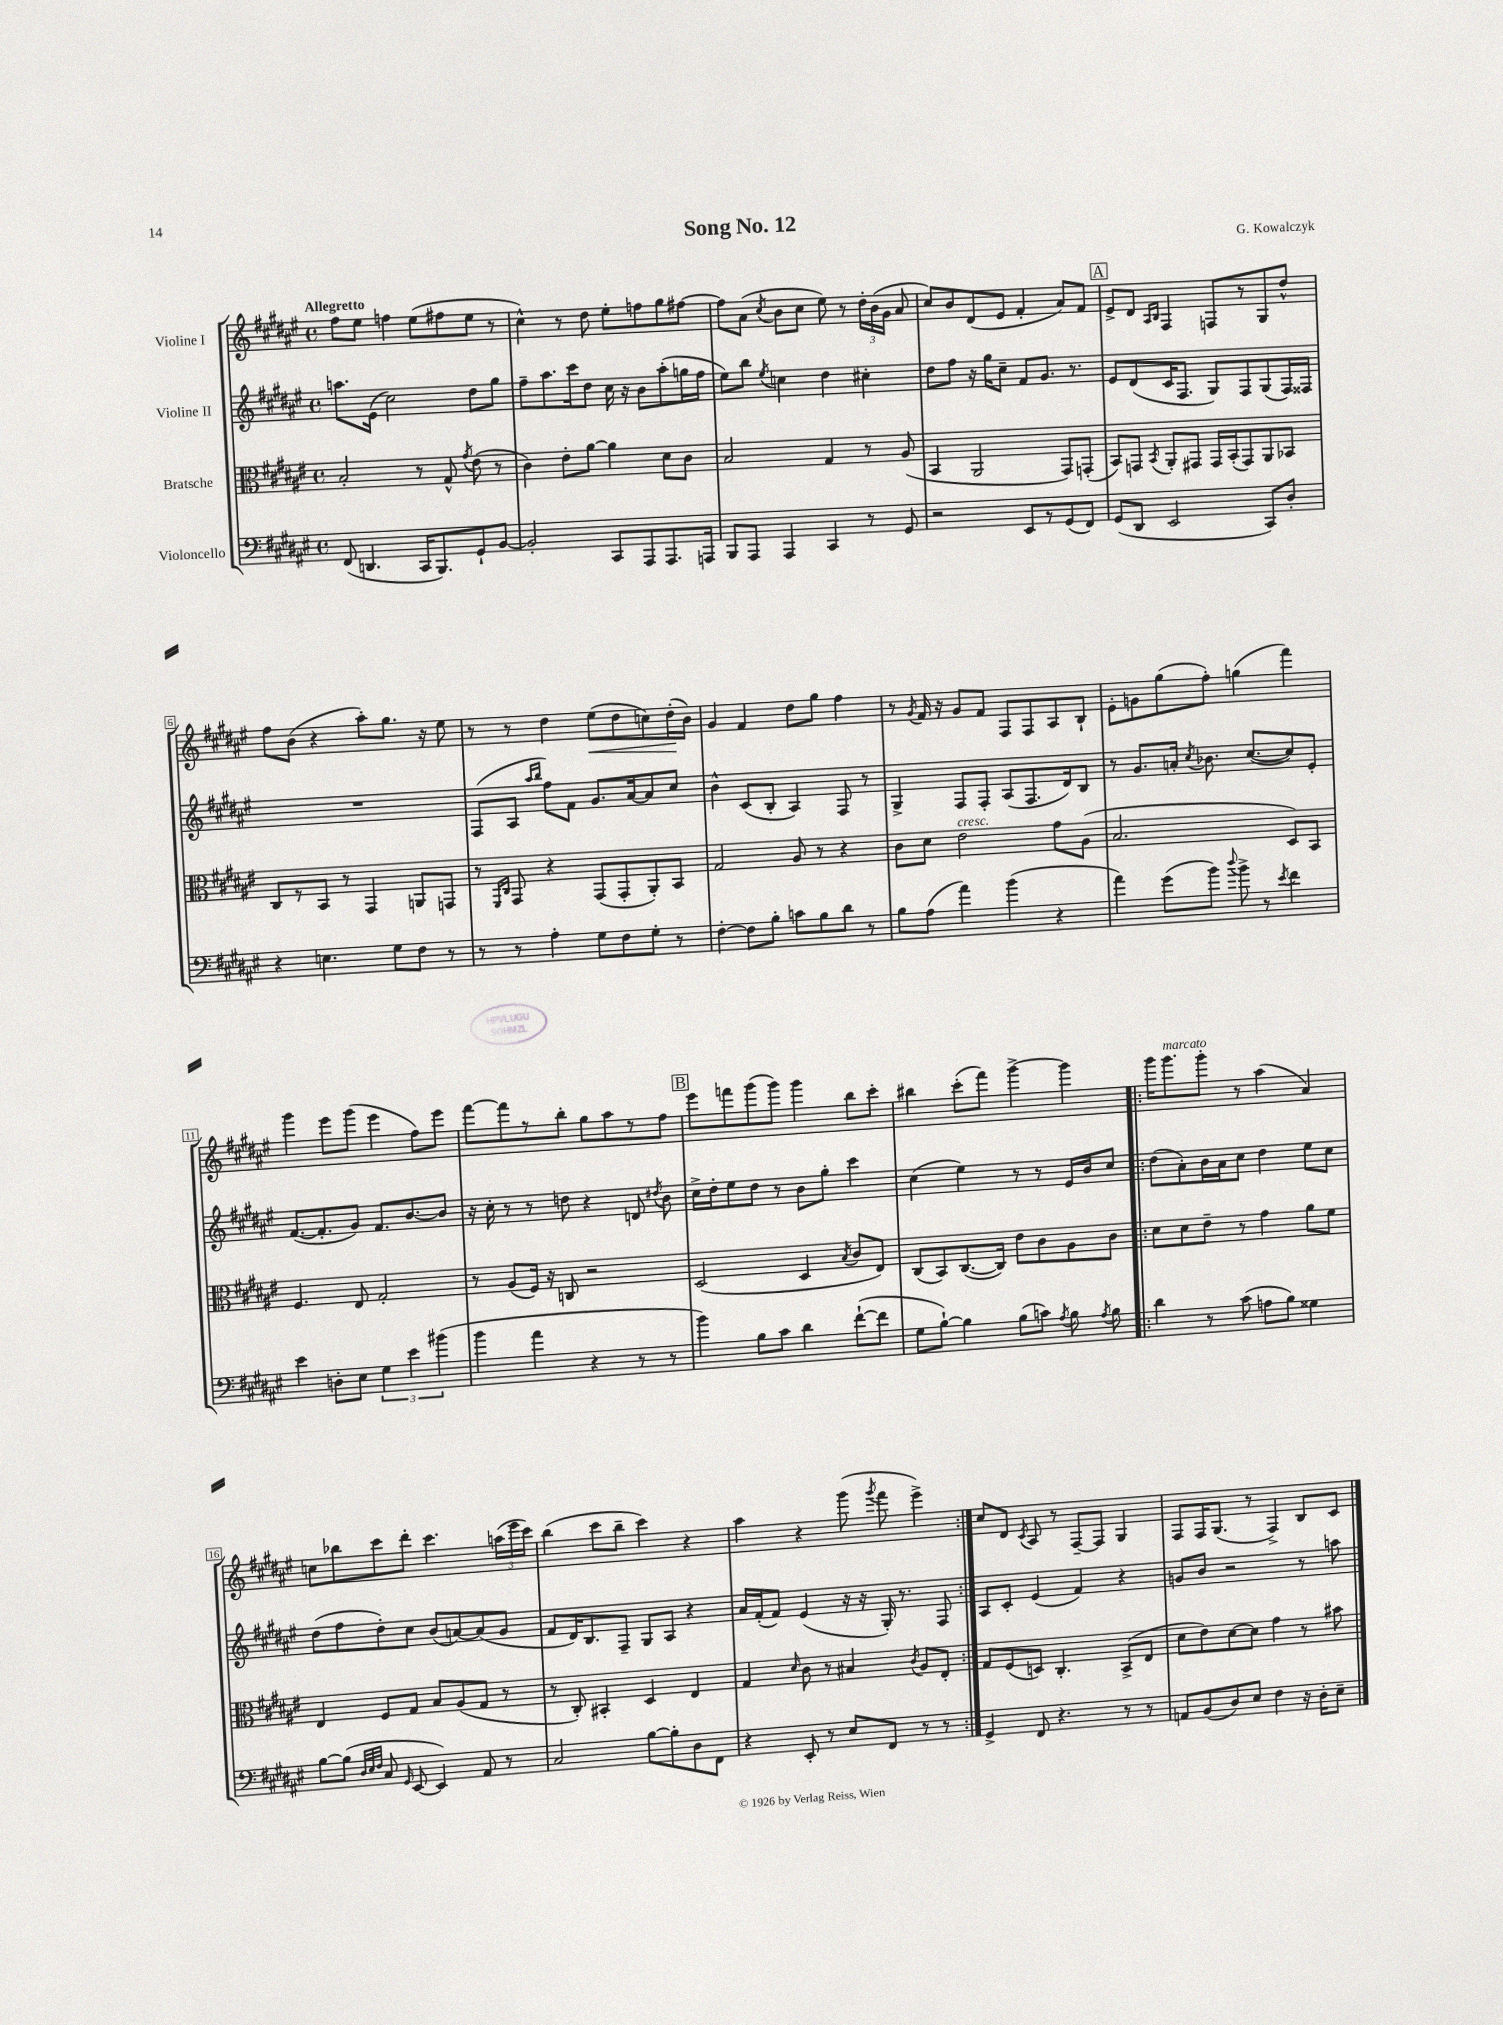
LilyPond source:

\header { title = "Song No. 12" composer = "G. Kowalczyk" }
<<
\new StaffGroup <<
\new Staff = "s0" \with { instrumentName = "Violine I" } {
    \clef treble \key fis \major \defaultTimeSignature \time 4/4 \tempo "Allegretto"
    \autoBeamOff fis''8[ eis''8] f''4 eis''8[( fis''8 eis''8] r8 |
    cis''4-^) r8 dis''8 eis''8[-. f''8 gis''8 fis''8]~ |
    fis''8[ ais'8]( \acciaccatura { cis''8 } b'8[ cis''8] eis''8) r8 \tuplet 3/2 { dis''16[-. b'16( gis'16] } ais'8 |
    cis''8[) b'8 dis'8( eis'8] fis'4-. ais'8[) fis'8] |
    \mark \markup { \box "A" } eis'8[-> dis'8] \grace { ais16[ b16] } fis4 f8[ r8 gis8 dis''8]-^ |
    fis''8[ b'8]( r4 ais''8[-.) gis''8.] r16 eis''8 |
    r8 r8 dis''4 eis''8[\<( dis''8 c''8) dis''16-.\!( b'16]) |
    gis'4 fis'4 dis''8[ gis''8] fis''4 |
    r8 \acciaccatura { gis'8 } fis'16 r16 gis'8[ fis'8] fis8[ fis8 ais8 b8]-! |
    eis'8[-. g'8 gis''8( fis''8]-.) g''4( fis'''4) |
    gis'''4 eis'''8[ gis'''8]( eis'''4 fis''8[) eis'''8] |
    fis'''8[~ fis'''8 r8 b''8]-. gis''8[ ais''8 r8 fis''8] |
    \mark \markup { \box "B" } eis'''8[ f'''8 gis'''8( gis'''8]) gis'''4 b''8[ cis'''8]-. |
    bis''4 cis'''8[-.( fis'''8]) gis'''4~-> gis'''4 |
    \repeat volta 2 { gis'''16[ gis'''8.^\markup { \italic "marcato" } gis'''8]-. r8 ais''4( ais'4) |
    c''8[ bes''8 cis'''8 dis'''8]-. cis'''4. \tuplet 3/2 { a''16[( eis'''16 cis'''16]) } |
    b''4( cis'''8[ b''8]-- cis'''4) r4 |
    ais''4 r4 gis'''8( \acciaccatura { gis'''8 } fis'''8 eis'''4->) | }
    cis''8[ dis'8] \acciaccatura { cis'8 } ais8 r8 fis8[~-- fis8] gis4 |
    fis8[ fis16 gis8.]( r8 fis4->) b8[ cis'8] \bar "|." |
}
\new Staff = "s1" \with { instrumentName = "Violine II" } {
    \clef treble \key fis \major \defaultTimeSignature \time 4/4
    \autoBeamOff a''8.[ eis'16]( cis''2) dis''8[ gis''8] |
    fis''8[-- ais''8. cis'''16 dis''8] cis''16 r16 b'8[ ais''8-.( g''16 fis''16] |
    eis''8[) b''8] \acciaccatura { eis''8 } c''4 dis''4 cis''4-. |
    dis''8[ fis''8] r16 gis''16[ cis''8]-- fis'8[ gis'8.] r8. |
    \mark \markup { \box "A" } eis'8[ dis'8( cis'16 fis8.] gis8[) fis8 gis8( fis16) fisis16] |
    R1 |
    fis8[( ais8] \grace { ais''16[ b''16] } fis''8[) fis'8] gis'8.[ ais'16~ ais'8 cis''8] |
    b'4-^ cis'8[( b8]-. ais4) fis8 r8 |
    gis4-> fis8[ fis8]-. ais8[( fis8. dis'16) b8] |
    r8 gis'8.[ a'16]-. \acciaccatura { cis''8 } bes'8. cis''8.[~( cis''8) eis'8]-. |
    fis'8.[~( fis'8.-. gis'8]) fis'8.[ b'8.~ b'8] |
    r16 cis''16-. r8 r8 d''8 r4 d'8 \acciaccatura { dis''8 } b'8 |
    \mark \markup { \box "B" } cis''16[-> dis''16-. eis''8 dis''8] r8 b'8[ gis''8]-. cis'''4 |
    cis''4( eis''4) r8 r8 eis'16[ b'16 cis''8] |
    \repeat volta 2 { dis''8[( ais'8-.) b'16 ais'16 cis''8] dis''4 eis''8[ cis''8] |
    dis''8[( fis''8 dis''8-.) cis''8] b'8[( a'8~) a'8( gis'8] |
    fis'8[ dis'16) b8. fis8]-- gis8[ ais8] r4 |
    ais'16[ fis'16-.( fis'8]) eis'4( r16 r16 gis16-.) r8. fis8 | }
    ais8[ cis'8]-. eis'4( fis'4) r4 |
    g'8[ b'8] r2 r8 a''8 \bar "|." |
}
\new Staff = "s2" \with { instrumentName = "Bratsche" } {
    \clef alto \key fis \major \defaultTimeSignature \time 4/4
    \autoBeamOff b2-. r8 gis8-^ \acciaccatura { gis'8 } eis'8( r8 |
    cis'4) eis'8[-. ais'8]~ ais'4 dis'8[ cis'8] |
    b2 gis4 r8 ais8( |
    b,4 ais,2 gis,8[) g,8]-.( |
    \mark \markup { \box "A" } b,8[) g,8] \acciaccatura { b,8 } ais,8[-. gis,8] gis,16[ b,16-.( gis,8) ais,8 bes,8] |
    cis8[ r8 b,8] r8 gis,4 a,8[ g,8] |
    r8 \grace { fis,16[ cis16] } gis,8 r4 gis,8[( gis,8-. ais,8-.) b,8] |
    gis2 ais8 r8 r4 |
    cis'8[ dis'8] eis'2^\markup { \italic "cresc." } gis'8[ ais8]( |
    b2. dis8[) b,8] |
    fis4. eis8 gis2-. |
    r8 ais8[( fis16]) r16 c8 r2 |
    \mark \markup { \box "B" } dis2( dis4 \acciaccatura { b8 } cis'8[ eis8]) |
    cis8[( b,8) cis8.~( cis16]) eis'8[ cis'8 ais8 cis'8] |
    \repeat volta 2 { dis'8[ dis'8 eis'8]-- r8 gis'4 ais'8[ fis'8] |
    eis4 fis8[ gis8] b8[ ais8( gis8] r8 |
    r8 cis8-.) bis,4-. dis4 eis4 |
    gis4 \grace { dis'16 } cis'8 r8 bis4 \acciaccatura { cis'8 } ais8[ eis8]-. | }
    gis8[ fis8( d8]) cis4.-. b,8[->( eis8] |
    dis'8[ eis'8) dis'8~ dis'8] gis'4 r8 bis'8 \bar "|." |
}
\new Staff = "s3" \with { instrumentName = "Violoncello" } {
    \clef bass \key fis \major \defaultTimeSignature \time 4/4
    \autoBeamOff fis,8( d,4. cis,16[ b,,8.) gis,8-! b,8]~ |
    b,2-. cis,8[ ais,,8 ais,,8. a,,16] |
    b,,8[ ais,,8] ais,,4 cis,4 r8 gis,8 |
    r2 eis,8[ r8 gis,8( fis,8]) |
    \mark \markup { \box "A" } gis,8[( dis,8] eis,2 cis,8[) dis8]-. |
    r4 e4. gis8[ fis8] r8 |
    r8 r8 ais4-. gis8[ fis8 gis8]-. r8 |
    fis4~-. fis8[ b8]-. c'8[ b8 dis'8] r8 |
    b8[ ais8]( ais'4) b'4( r4 |
    ais'4) gis'8[( b'8]) \appoggiatura { dis''8 } b'8-> r8 \acciaccatura { eis'8 } fis'4 |
    eis'4 d8[-. eis8] \tuplet 3/2 { gis4 eis'4 bis'4( } |
    b'4 ais'4 r4 r8 r8 |
    \mark \markup { \box "B" } b'4) b8[ cis'8] dis'4 fis'8[~-!( fis'8] |
    gis8[ b8]~-!) b4 b8[( c'8]) \acciaccatura { ais8 } b8 \acciaccatura { ais8 } b8 |
    \repeat volta 2 { dis'4 r8 cis'8( a8[ b8]) gisis4 |
    b8[~ b8]( \grace { dis32[ eis32 fis32] } cis8 \grace { gis,16 } eis,8~ eis,4) ais,8 r8 |
    cis2 b8[~ b8-. dis8 fis,8] |
    r4 eis,8-. r8 eis8[ fis,8] r8 r8 | }
    gis,4-> fis,8 r4. r8 r8 |
    a,8[ b,8( dis8) eis8] fis4 r16 dis16[-. eis8]-- \bar "|." |
}
>>
>>
\layout { \context { \Score \override BarNumber.stencil = #(make-stencil-boxer 0.1 0.3 ly:text-interface::print) } }
